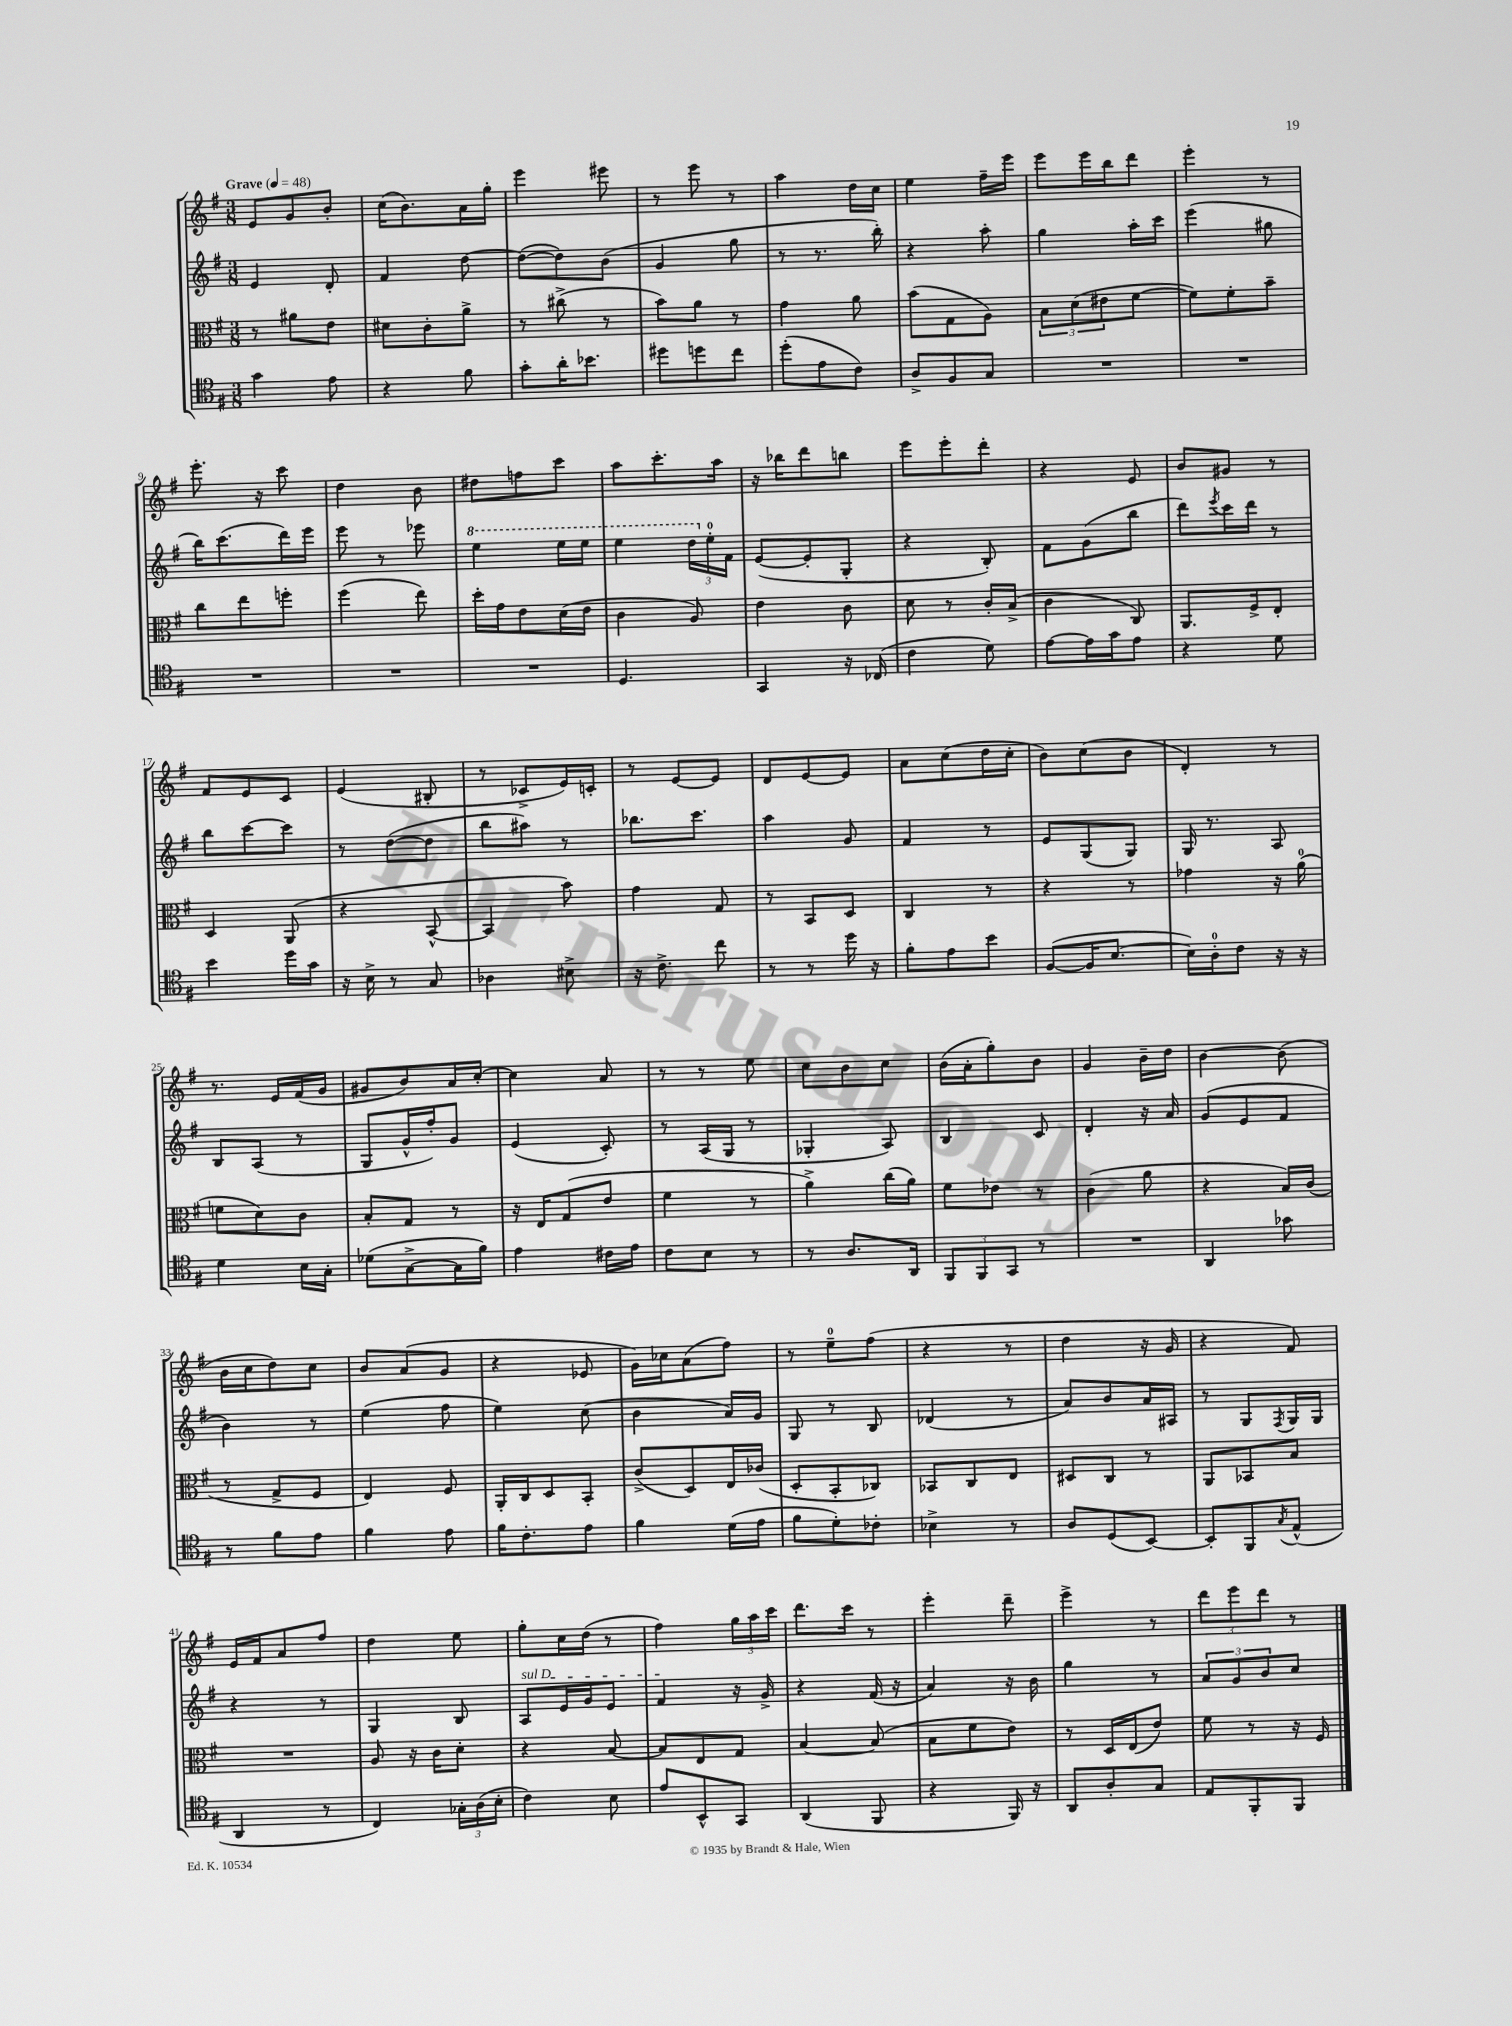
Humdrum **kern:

**kern	**kern	**kern	**kern
*part4	*part3	*part2	*part1
*staff4	*staff3	*staff2	*staff1
*clefC4	*clefC3	*clefG2	*clefG2
*k[f#]	*k[f#]	*k[f#]	*k[f#]
*M3/8	*M3/8	*M3/8	*M3/8
*MM48	*MM48	*MM48	*MM48
=1	=1	=1	=1
!	!	!	!LO:TX:a:B:t=Grave
4g\	8r	4e/	8e/L
.	8a#X\L	.	8g/
8e\	8e\J	8d'/	8b'/J
=2	=2	=2	=2
4r	8d#X\L	4f#/	(16cc\KL
.	.	.	8.b\)
.	8c'\	.	.
8f#\	8a^\J	[8dd\	16a\L
.	.	.	16gg'\JJ
=3	=3	=3	=3
8g'\L	8r	(8dd\L_	4eee\
16a'\K	(8cc#X^\	8dd\])	.
8.b-X\J	.	.	.
.	8r	(8b\J	8eee#X\
=4	=4	=4	=4
8dd#X\L	8b\L)	4g/	8r
8ddn\	8a\J	.	8eee\
8cc\J	8r	8gg\	8r
=5	=5	=5	=5
(8dd'\L	4g\	8r	4aa\
8e\	.	8.r	.
8c\J)	8a\	.	16dd\LL
.	.	16bb'\)	16cc\JJ
=6	=6	=6	=6
8A^/L	(8b\L	4r	4ee\
8F#/	8G\	.	.
8G/J	8A\J)	8aa'\	16ff#~\LL
.	.	.	16eee\JJ
=7	=7	=7	=7
4.r	12B\L	4gg\	8eee\L
.	(12d\	.	.
.	.	.	16eee\L
.	12e#X\	.	.
.	.	.	16bb\J
.	[8f#\J	16aa'\LL	8ddd\J
.	.	16ccc\JJ	.
=8	=8	=8	=8
4.r	8f#\L])	(4eee\	4eee'\
.	8f#'\	.	.
.	8b~\J	8gg#X\	8r
!!LO:LB:g=z
=9	=9	=9	=9
4.r	8cc\L	16bb\KL)	8.eee'\
.	.	(8.ccc\	.
.	8ee\	.	.
.	.	.	16r
.	8ffn'\J	16ddd\L)	8ccc\
.	.	16eee\JJ	.
=10	=10	=10	=10
4.r	(4ff#\	8eee\	4dd\
.	.	8r	.
.	8ee\)	8eee-X\	8b\
=11	=11	=11	=11
*	*	*8va	*
4.r	16dd'\LL	4eee\	8dd#X\L
.	16g\J	.	.
.	8e\	.	8ffn\
.	(16d\L	16eee\LL	8ccc\J
.	16e\JJ	16eee\JJ	.
=12	=12	=12	=12
4.D/	4c\	4eee\	8aa\L
.	.	.	8.ccc'\
.	8A/)	24ddd\LL	.
*	*	*X8va	*
.	.	24ee'\	.
.	.	.	16aa\Jk
.	.	24f#\JJ	.
=13	=13	=13	=13
4GG/	4e\	([8e/L	16r
.	.	.	16bb-X\KL
.	.	8e'/]	8ddd\
16r	8c\	8G'/J	8bbn\J
(16C-X/	.	.	.
=14	=14	=14	=14
4c\	8d\	4r	8eee\L
.	8r	.	8eee'\
8d\)	16c'/LL	8B'/)	8ddd'\J
.	(16B^/JJ	.	.
=15	=15	=15	=15
[8e\L	4c\	8f#\L	4r
16e\L]	.	(8g\	.
16g\J	.	.	.
8e\J	8C/)	8bb\J	8e/
=16	=16	=16	=16
4r	8.AA/L	8ddd\L)	8b/L
.	.	8qeee/	.
.	.	16ccc\L	8g#X/J
.	16F#^/k	16ddd\JJ	.
8d\	8E'/J	8r	8r
!!LO:LB:g=z
=17	=17	=17	=17
4b\	4D/	8bb\L	8f#/L
.	.	[8ccc\	8e/
16dd\LL	(8AA/	8ccc\J]	8c/J
16g\JJ	.	.	.
=18	=18	=18	=18
16r	4r	8r	(4e/
16B^\	.	.	.
8r	.	([8dd\L	.
8G/	[8BB^^/	8dd\J]	8B#X'/
=19	=19	=19	=19
4A-X\	4BB/]	8bb\L	8r
.	.	8aa#X\J)	8c-X^/L
8B#X^\	8b\)	8r	16e/L)
.	.	.	16cn'/JJ
=20	=20	=20	=20
16r	4g\	8.bb-X\L	8r
8.c^\	.	.	.
.	.	.	[8e/L
.	.	8.ccc\J	.
8cc\	8G/	.	8e/J]
=21	=21	=21	=21
8r	8r	4aa\	8d/L
8r	8BB/L	.	[8e/
16dd\	8D/J	8g/	8e/J]
16r	.	.	.
=22	=22	=22	=22
8f#'\L	4C/	4f#/	8a\L
8e\	.	.	(8cc\
8b\J	8r	8r	16dd\L
.	.	.	16cc'\JJ
=23	=23	=23	=23
([8F#/L	4r	8e/L	8b\L)
16F#/K]	.	(8G/	(8cc\
[8.B/J	.	.	.
.	8r	8G/J)	8b\J
=24	=24	=24	=24
16B\LL])	4g-X\	16G/	4d'/)
16A'\J	.	8.r	.
8c\J	.	.	.
16r	16r	8A/	8r
16r	(16a\	.	.
!!LO:LB:g=z
=25	=25	=25	=25
4d\	8fn\L	8B/L	8.r
.	8d\)	(8A/J	.
.	.	.	16e/LL
16B\LL	8c\J	8r	(16f#/
16G'\JJ	.	.	16g/JJ
=26	=26	=26	=26
(8d-X\L	8B'/L	8G/L	8g#X/L
[8G^\	8G/J	16g^^/L	8b/)
.	.	16ff#'/J)	.
16G\L]	8r	8g/J	16a/L
16f#\JJ)	.	.	[16cc'/JJ
=27	=27	=27	=27
4e\	16r	(4e/	4cc\]
.	16E/KL	.	.
.	(8G/	.	.
16c#X\LL	8e/J	8c'/)	8a/
16e\JJ	.	.	.
=28	=28	=28	=28
8c\L	4f#\	8r	8r
8B\J	.	(16A/LL	8r
.	.	16G/JJ	.
8r	8r	8r	8ee\
=29	=29	=29	=29
8r	4a^\)	4G-X'/	8cc\L
8.A/L	.	.	8b\
.	(16cc\LL	8A/)	8cc\J
16AA/Jk	16a\JJ)	.	.
=30	=30	=30	=30
12FF#/L	8f#\L	4B/	(16b\LL
.	.	.	16a'\J
12FF#/	.	.	.
.	8e-X\J	.	8gg'\)
12GG/J	.	.	.
8r	8r	8c/	8b\J
=31	=31	=31	=31
4.r	(4c\	4d'/	4g/
.	8a\	16r	16b~\LL
.	.	16a/	16dd\JJ
=32	=32	=32	=32
4AA/	4r	(8g/L	[4b\
.	.	8e/	.
8g-X\	16B/LL)	8f#/J	(8b\]
.	(16c/JJ	.	.
!!LO:LB:g=z
=33	=33	=33	=33
8r	8r	4b\)	16b\LL
.	.	.	16cc\J
8f#\L	8G^/L	.	8dd\)
8e\J	8F#/J	8r	8cc\J
=34	=34	=34	=34
4f#\	4E/)	(4ee\	8b/L
.	.	.	(8a/
8e\	8F#/	8ff#\	8g/J
=35	=35	=35	=35
16f#\KL	16AA'/LL	4ee\)	4r
8.c'\	16C/J	.	.
.	8D/	.	.
8e\J	8BB'/J	(8cc\	8e-X/
=36	=36	=36	=36
4f#\	(8c^/L	4b\	16g\LL)
.	.	.	16cc-X\J
.	8D/)	.	(8a\
(16d\LL	16E/L	16a/LL)	8ff#\J)
16e\JJ	(16c-X/JJ	16g/JJ	.
=37	=37	=37	=37
8f#\L	8D'/L	8G/	8r
8d'\)	8BB'/	8r	8ee~\L
8c-X'\J	8C-X/J)	8B/	(8ff#\J
=38	=38	=38	=38
4B-X^\	8BB-X/L	(4d-X/	4r
.	8C/	.	.
8r	8E/J	8r	8r
=39	=39	=39	=39
8A/L	8D#X/L	8a/L)	4dd\
(8D/	8C/J	8b/	.
[8BB/J)	8r	16a/L	16r
.	.	16A#X/JJ	16g/
=40	=40	=40	=40
8BB'/L]	8AA/L	8r	4r
8FF#/	8BB-X/	8G/L	.
8qG/	.	8qF#/	.
(8E^^/J	8B/J	16G/L	8f#/)
.	.	16G/JJ	.
!!LO:LB:g=z
=41	=41	=41	=41
4AA/	4.r	4r	16e/LL
.	.	.	16f#/J
.	.	.	8a/
8r	.	8r	8ff#/J
=42	=42	=42	=42
4C/)	8A/	4G/	4dd\
.	16r	.	.
.	16c\KL	.	.
24G-X'\LL	8d'\J	8B/	8ee\
(24A\	.	.	.
24B'\JJ	.	.	.
=43	=43	=43	=43
!	!	!LO:TX:a:i:t=sul D	!
4c\)	4r	8A/L	8gg'\L
.	.	16e/L	16cc\L
.	.	16g/J	(16dd\JJ
8B\	[8B/	8e/J	8r
=44	=44	=44	=44
8e/L	8B/L]	4f#/	4ff#\)
8BB^^/	8E/	.	.
8GG/J	8G/J	16r	24gg\LL
.	.	.	24aa\
.	.	16g^/	.
.	.	.	24ccc\JJ
=45	=45	=45	=45
(4AA/	[4B/	4r	8.ddd\L
.	.	.	16ccc\Jk
8FF#/	(8B/]	(16f#/	8r
.	.	16r	.
=46	=46	=46	=46
4r	8B\L	4a/)	4eee'\
.	8f#\	.	.
16FF#/)	8e\J)	16r	8ddd~\
16r	.	16b\	.
=47	=47	=47	=47
8AA/L	8r	4gg\	4eee^\
8A'/	16D/LL	.	.
.	(16E/J	.	.
8G/J	8e/J)	8r	8r
=48	=48	=48	=48
8E/L	8f#\	12a/L	12ddd\L
.	.	12g/	12eee\
8FF#'/	8r	.	.
.	.	12b/	12ddd\J
8FF#/J	16r	8cc/J	8r
.	16F#/	.	.
==	==	==	==
*-	*-	*-	*-
